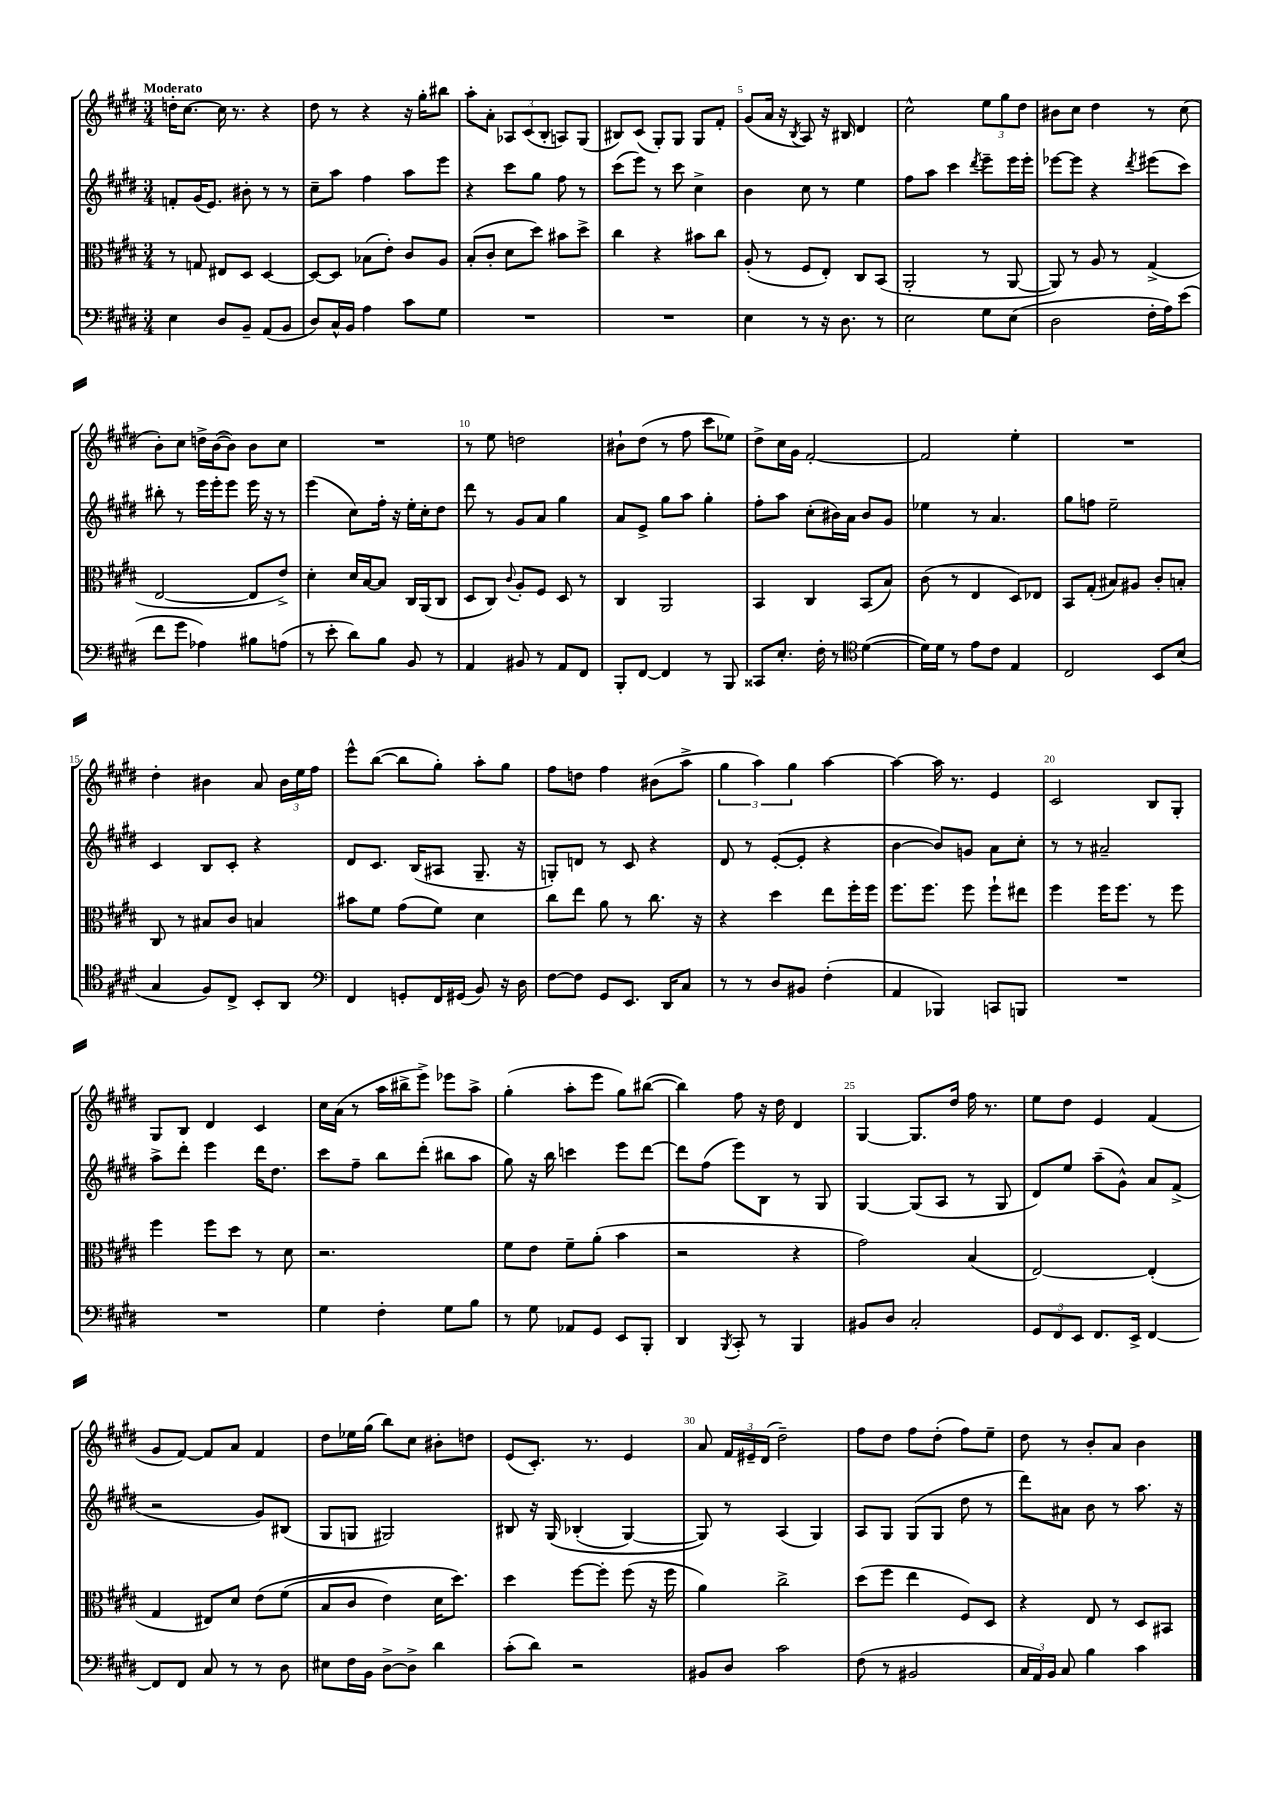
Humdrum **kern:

**kern	**kern	**kern	**kern
*part4	*part3	*part2	*part1
*staff4	*staff3	*staff2	*staff1
*clefF4	*clefC3	*clefG2	*clefG2
*k[f#c#g#d#]	*k[f#c#g#d#]	*k[f#c#g#d#]	*k[f#c#g#d#]
*M3/4	*M3/4	*M3/4	*M3/4
=1	=1	=1	=1
!	!	!	!LO:TX:a:B:t=Moderato
4E\	8r	8fn'/L	16ddn'\KL
.	.	.	[8.cc#\J
.	8Gn/	(16g#/K	.
.	.	8.e/J)	.
8D#/L	8E#X/L	.	16cc#\]
.	.	.	8.r
8BB~/J	8D#/J	8b#X'\	.
(8AA/L	[4D#/	8r	4r
8BB/J	.	8r	.
=2	=2	=2	=2
8D#/L)	8D#/L_	8cc#~\L	8dd#\
16C#^^/L	8D#/J]	8aa\J	8r
16BB/JJ	.	.	.
4A\	(8B-X\L	4ff#\	4r
.	8e'\J)	.	.
8c#\L	8c#/L	8aa\L	16r
.	.	.	16gg#'\KL
8G#\J	8A/J	8eee\J	8bb#X\J
=3	=3	=3	=3
2.r	(8B'/L	4r	8aa'\L
.	8c#'/J	.	8a'\J
.	8d#\L	8ccc#\L	12A-X/L
.	.	.	(12c#/
.	8dd#\J)	8gg#\J	.
.	.	.	12B'/J
.	8b#X\L	8ff#\	8An/L)
.	8dd#^\J	8r	(8G#/J
=4	=4	=4	=4
2.r	4cc#\	(8ccc#\L	8B#X/L)
.	.	8eee\J)	(8c#/J
.	4r	8r	8G#'/L)
.	.	8ccc#\	8G#/J
.	8b#X\L	4cc#^\	8G#/L
.	8cc#\J	.	8f#'/J
=5	=5	=5	=5
4E\	(8A'/	4b\	(8g#/L
.	8r	.	16a/Jk
.	.	.	16r
.	.	.	8qB/
8r	8F#/L	8cc#\	8A/)
16r	8E'/J)	8r	16r
8.D#\	.	.	16B#X/
.	8C#/L	4ee\	4d#/
8r	(8BB/J	.	.
=6	=6	=6	=6
2E\	2AA'/	8ff#\L	2cc#^^\
.	.	8aa\J	.
.	.	4ccc#\	.
.	.	8qddd#/	.
8G#\L	8r	8eee~\L	12ee\L
.	.	.	12gg#\
(8E\J	[8AA/	16eee\L	.
.	.	.	12dd#\J
.	.	16eee'\JJ	.
=7	=7	=7	=7
2D#\	8AA/])	[8eee-X\L	8b#X\L
.	8r	8eee-\J]	8cc#\J
.	8A/	4r	4dd#\
.	8r	.	.
.	.	8qddd#/	.
16F#'\LL	(4G#^/	(8eee#X\L	8r
16A\J)	.	.	.
(8e\J	.	8ccc#\J)	(8cc#\
!!LO:LB:g=z
=8	=8	=8	=8
8f#\L	[2E/	8bb#X'\	8b'\L)
8g#\J	.	8r	8cc#\J
4A-X\)	.	16eee\LL	16ddn^\LL
.	.	16eee'\J	([16b\J
.	.	8eee\J	8b\J])
8B#X\L	8E/L]	16eee\	8b\L
.	.	16r	.
(8An\J	8e^/J)	8r	8cc#\J
=9	=9	=9	=9
8r	4d#'\	(4eee\	2.r
8e'\	.	.	.
8d#\L)	16d#/LL	8cc#\L)	.
.	[16B/J	.	.
8B\J	8B/J]	16ff#'\Jk	.
.	.	16r	.
8BB/	16C#/LL	16ee'\LL	.
.	(16AA/J	16cc#'\J	.
8r	8C#/J	8dd#\J	.
=10	=10	=10	=10
4AA/	8D#/L	8ddd#\	8r
.	8C#/J)	8r	8ee\
.	8qqc#/	.	.
8BB#X/	8A'/L	8g#/L	2ddn\
8r	8F#/J	8a/J	.
8AA/L	8D#/	4gg#\	.
8FF#/J	8r	.	.
=11	=11	=11	=11
8BBB'/L	4C#/	8a/L	8b#X`\L
[8FF#/J	.	8e^/J	(8dd#\J
4FF#/]	2AA/	8gg#\L	8r
.	.	8aa\J	8ff#\
8r	.	4gg#'\	8ccc#\L
8BBB/	.	.	8ee-X\J)
=12	=12	=12	=12
8CC##X/L	4BB/	8ff#'\L	8dd#^\L
8.E'/J	.	8aa\J	16cc#\L
.	.	.	16g#\JJ
.	4C#/	(8cc#'\L	[2f#'/
16F#'\	.	.	.
8r	.	16b#X\L)	.
.	.	16a\JJ	.
*clefC4	*	*	*
([4d#\	(8BB/L	8b#/L	.
.	8B/J)	8g#/J	.
=13	=13	=13	=13
16d#\LL])	(8c#\	4ee-X\	2f#/]
16d#\JJ	.	.	.
8r	8r	.	.
8e\L	4E/	8r	.
8c#\J	.	4.a/	.
4E/	8D#/L)	.	4ee'\
.	8E-X/J	.	.
=14	=14	=14	=14
2C#/	8BB/L	8gg#\L	2.r
.	(8G#'/J	8ffn\J	.
.	8B#X/L)	2ee~\	.
.	8A#X/J	.	.
8BB/L	8c#'/L	.	.
(8B/J	8Bn'/J	.	.
!!LO:LB:g=z
=15	=15	=15	=15
4G#/	8C#/	4c#/	4dd#'\
.	8r	.	.
8F#/L)	8B#X/L	8B/L	4b#X\
8C#^/J	8c#/J	8c#'/J	.
8BB'/L	4Bn/	4r	8a/
8AA/J	.	.	24b#\LL
.	.	.	24ee\
.	.	.	24ff#\JJ
=16	=16	=16	=16
*clefF4	*	*	*
4FF#/	8b#X\L	8d#/L	8eee^^\L
.	8f#\J	8.c#/J	([8bb\J
8GGn'/L	(8g#\L	.	8bb\L]
.	.	(16B/KL	.
16FF#/L	8f#\J)	8A#X/J	8gg#'\J)
(16GG#X/JJ	.	.	.
8BB/)	4d#\	8.G#~/	8aa'\L
16r	.	.	8gg#\J
16D#\	.	16r	.
=17	=17	=17	=17
[8F#\L	8cc#\L	8Gn'/L)	8ff#\L
8F#\J]	8ee\J	8dn/J	8ddn\J
8GG#/L	8a\	8r	4ff#\
8.EE/J	8r	8c#/	.
.	8.cc#\	4r	(8b#X\L
16DD#/KL	.	.	.
8C#/J	.	.	8aa^\J
.	16r	.	.
=18	=18	=18	=18
8r	4r	8d#/	6gg#\
8r	.	8r	.
.	.	.	6aa\)
8D#/L	4dd#\	([8e'/L	.
.	.	.	6gg#\
8BB#X/J	.	8e'/J]	.
(4F#'\	8ee\L	4r	[4aa\
.	16ff#'\L	.	.
.	16ff#\JJ	.	.
=19	=19	=19	=19
4AA/	8.ff#\L	[4b\	4aa\_
.	8.ff#\J	.	.
4BBB-X/)	.	8b/L])	16aa\]
.	.	.	8.r
.	8ff#\	8gn/J	.
8CCn/L	8ff#`\L	8a\L	4e/
8BBBn/J	8ee#X\J	8cc#'\J	.
=20	=20	=20	=20
2.r	4ff#\	8r	2c#/
.	.	8r	.
.	16ff#\KL	2a#X~/	.
.	8.ff#\J	.	.
.	8r	.	8B/L
.	8ff#\	.	8G#'/J
!!LO:LB:g=z
=21	=21	=21	=21
2.r	4ff#\	8aa^\L	8G#/L
.	.	8ddd#'\J	8B/J
.	8ff#\L	4eee\	4d#/
.	8dd#\J	.	.
.	8r	16ddd#\KL	4c#/
.	.	8.dd#\J	.
.	8d#\	.	.
=22	=22	=22	=22
4G#\	2.r	8ccc#\L	16cc#\LL
.	.	.	(16a\JJ
.	.	8ff#~\J	8r
4F#'\	.	8bb\L	16aa\LL
.	.	.	16bb#X^\J
.	.	(8ddd#'\J	8eee^\J)
8G#\L	.	8bb#X\L	8eee-X\L
8B\J	.	8aa\J	8aa^\J
=23	=23	=23	=23
8r	8f#\L	8gg#\)	(4gg#'\
8G#\	8e\J	16r	.
.	.	16bb\	.
8AA-X/L	8f#~\L	4cccn\	8aa'\L
8GG#/J	(8a'\J	.	8eee\J
8EE/L	4b\	8eee\L	8gg#\L)
8BBB'/J	.	[8ddd#\J	([8bb#X\J
=24	=24	=24	=24
4DD#/	2r	8ddd#\L]	4bb#\])
.	.	(8ff#\J	.
8qBBB/	.	.	.
8CC#'/	.	8eee\L)	8ff#\
8r	.	8B\J	16r
.	.	.	16dd#\
4BBB/	4r	8r	4d#/
.	.	8G#/	.
=25	=25	=25	=25
8BB#X/L	2g#\)	[4G#/	[4G#/
8D#/J	.	.	.
2C#'/	.	(8G#/L]	8.G#/L]
.	.	8A/J	.
.	.	.	16dd#/Jk
.	(4B/	8r	16ff#\
.	.	.	8.r
.	.	8G#/	.
=26	=26	=26	=26
12GG#/L	[2E/)	8d#/L)	8ee\L
12FF#/	.	.	.
.	.	8ee/J	8dd#\J
12EE/J	.	.	.
8.FF#/L	.	(8aa~\L	4e/
.	.	8g#^^\J)	.
16EE^/Jk	.	.	.
[4FF#/	(4E'/]	8a/L	(4f#/
.	.	(8f#^/J	.
!!LO:LB:g=z
=27	=27	=27	=27
8FF#/L]	4G#/	2r	8g#/L
8FF#/J	.	.	[8f#/J)
8C#/	8E#X/L)	.	8f#/L]
8r	8d#/J	.	8a/J
8r	(8e\L	8g#/L)	4f#/
8D#\	(8f#\J	(8B#X/J	.
=28	=28	=28	=28
8E#X\L	8B/L	8G#/L	8dd#\L
16F#\L	8c#/J	8Gn/J	16ee-X\L
16BB\JJ	.	.	(16gg#\JJ
[8D#^\L	4e\)	2G#X/)	8bb\L)
8D#^\J]	.	.	8cc#\J
4d#\	16d#\KL	.	8b#X'\L
.	8.dd#\J)	.	.
.	.	.	8ddn\J
=29	=29	=29	=29
(8c#'\L	4dd#\	8B#X/	(8e/L
8d#\J)	.	16r	8.c#'/J)
.	.	(16G#/	.
2r	[8ff#\L	(4B-X'/	.
.	.	.	8.r
.	8ff#'\J]	.	.
.	(8ff#\	[4G#/)	4e/
.	16r	.	.
.	16ff#\	.	.
=30	=30	=30	=30
8BB#X/L	4a\)	8G#/])	8a/
8D#/J	.	8r	24f#/LL
.	.	.	24e#X~/
.	.	.	(24d#/JJ
2c#\	2cc#^\	(4A/	2dd#~\)
.	.	4G#/)	.
=31	=31	=31	=31
(8F#\	(8dd#\L	8A/L	8ff#\L
8r	8ff#\J	8G#/J	8dd#\J
2BB#X/	4ee\	(8G#/L	8ff#\L
.	.	8G#/J	(8dd#'\J
.	8F#/L)	8dd#\	8ff#\L)
.	8D#/J	8r	8ee~\J
=32	=32	=32	=32
24C#/LL	4r	8ddd#\L)	8dd#\
24AA/)	.	.	.
24BB/JJ	.	.	.
8C#/	.	8a#X\J	8r
4B\	8E/	8b\	8b'/L
.	8r	8r	8a/J
4c#\	8D#/L	8.aa\	4b\
.	8BB#X/J	.	.
.	.	16r	.
==	==	==	==
*-	*-	*-	*-
